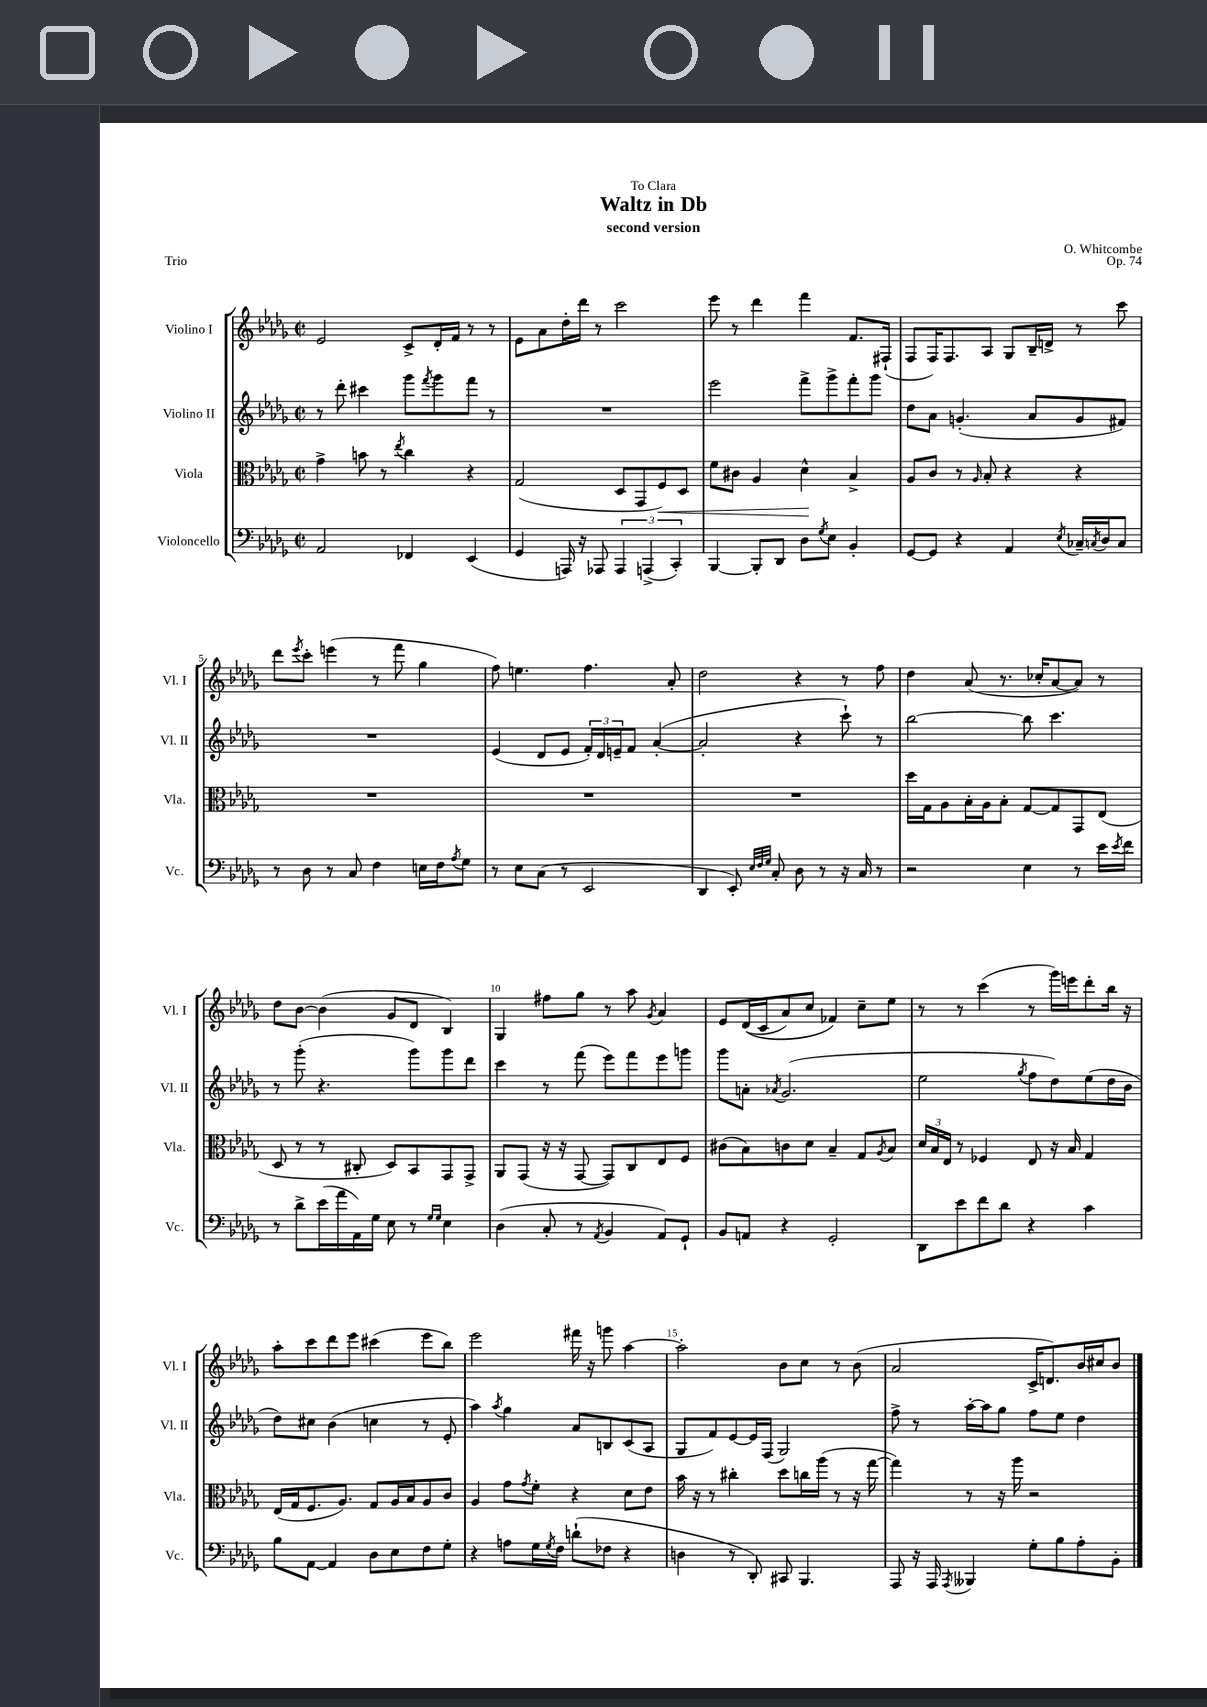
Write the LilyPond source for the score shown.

\header { title = "Waltz in Db" composer = "O. Whitcombe" subtitle = "second version" dedication = "To Clara" opus = "Op. 74" piece = "Trio" }
<<
\new StaffGroup <<
\new Staff = "s0" \with { instrumentName = "Violino I" shortInstrumentName = "Vl. I" } {
    \clef treble \key des \major \defaultTimeSignature \time 2/2
    ees'2 c'8-> des'16-. f'16 r8 r8 |
    ees'8 aes'8 des''16-. des'''16 r8 c'''2 |
    ees'''8 r8 des'''4 f'''4 f'8. fis16-!( |
    f8 f16) f8. aes8 ges8 bes16-- d'16-> r8 c'''8 |
    des'''8 \acciaccatura { ees'''8 } c'''8-. e'''4( r8 f'''8 ges''4 |
    f''8) e''4. f''4. aes'8-. |
    des''2 r4 r8 f''8 |
    des''4 aes'8( r8. ces''16-. aes'8~ aes'8) r8 |
    des''8 bes'8~ bes'4( ges'8 des'8 bes4) |
    ges4 fis''8 ges''8 r8 aes''8 \acciaccatura { ges'8 } aes'4 |
    ees'8 des'16(\( c'16 aes'8) c''8 fes'4\) c''8-- ees''8 |
    r8 r8 c'''4( r8 ges'''16) e'''16 des'''8-. bes''16 r16 |
    aes''8-. c'''8 des'''8 ees'''8 cis'''4( ees'''8 bes''8) |
    ees'''2 fis'''16 r16 g'''8 aes''4~ |
    aes''2-. bes'8 c''8 r8 bes'8( |
    aes'2 c'16-> d'8.) bes'16 cis''16 bes'8 \bar "|." |
}
\new Staff = "s1" \with { instrumentName = "Violino II" shortInstrumentName = "Vl. II" } {
    \clef treble \key des \major \defaultTimeSignature \time 2/2
    r8 des'''8-. cis'''4 ges'''8 \acciaccatura { f'''8 } ges'''8 f'''8 r8 |
    R1 |
    ees'''2 f'''8-> ges'''8-> f'''8-. ges'''8 |
    des''8 aes'8 g'4.-.( aes'8 g'8 fis'8) |
    R1 |
    ees'4( des'8 ees'8 \tuplet 3/2 { f'16-.) des'16 e'16-- } f'8 aes'4~-.( |
    aes'2-. r4 c'''8-!) r8 |
    bes''2~ bes''8 c'''4. |
    r8 ges'''8-.( r4. ges'''8) ges'''8 des'''8 |
    c'''4 r8 f'''8( ees'''8) f'''8 ees'''8 g'''8 |
    ges'''8 a'8-. \acciaccatura { aes'8 } ges'2.( |
    ees''2 \acciaccatura { ges''8 } f''8 des''8) ees''8( des''16 bes'16 |
    des''8) cis''8 bes'4( c''4 r8 ees'8-. |
    aes''4) \acciaccatura { aes''8 } ges''4 aes'8 b8 c'8( aes8 |
    ges8 f'8) ees'8~ ees'16 f16( ges2) |
    f''8-> r8 aes''16~-. aes''16 ges''8 f''8 ees''8 des''4 \bar "|." |
}
\new Staff = "s2" \with { instrumentName = "Viola" shortInstrumentName = "Vla." } {
    \clef alto \key des \major \defaultTimeSignature \time 2/2
    ges'4-> b'8 r8 \acciaccatura { ees''8 } c''4 r4 |
    ges2( des8 ges,8 f8\<) des8 |
    f'8 cis'8 aes4 des'4-^\! bes4-> |
    aes8 c'8 r8 \grace { aes16 } bes8-. r4 r4 |
    R1 |
    R1 |
    R1 |
    des''16 ges16 aes8 bes16-. aes16 bes8-. ges8~ ges8 ges,8 ees8( |
    des8 r8 r8 cis8-. des8) bes,8 ges,8 ges,8-> |
    aes,8 ges,8( r16 r16 ges,8~ ges,8) c8 ees8 f8 |
    cis'8( bes8) c'8 des'8 bes4-- ges8 \acciaccatura { aes8 } bes8 |
    \tuplet 3/2 { des'16 bes16 ees16 } r8 fes4 ees8 r16 bes16 ges4 |
    ees16( ges16 f8. aes8.) ges8 aes16 bes16 aes8 c'8 |
    aes4 ges'8 \acciaccatura { ges'8 } f'8-. r4 des'8 ees'8 |
    bes'16 r16 r8 cis''4-. des''8 c''16 aes''16( r8 r16 ges''16~ |
    ges''4) r8 r16 aes''16 r2 \bar "|." |
}
\new Staff = "s3" \with { instrumentName = "Violoncello" shortInstrumentName = "Vc." } {
    \clef bass \key des \major \defaultTimeSignature \time 2/2
    aes,2 fes,4 ees,4( |
    ges,4 a,,16) r16 aes,,8 \tuplet 3/2 { aes,,4 a,,4->( c,4-.) } |
    bes,,4~ bes,,8-. des,8 des8 \acciaccatura { ges8 } ees8 bes,4-. |
    ges,8~ ges,8 r4 aes,4 \acciaccatura { ees8 } ces16-- \acciaccatura { c8 } des16 c8 |
    r8 des8 r8 c8 f4 e16 f16 \acciaccatura { aes8 } ges8 |
    r8 ees8 c8( r8 ees,2 |
    des,4 ees,8-.) \grace { ees32 f32 ges32 } c8-. des8 r8 r16 c16 r8 |
    r2 ees4 r8 ees'16 \acciaccatura { ees'8 } f'16 |
    r8 des'8-> ees'16( aes'16 aes,16) ges16 ees8 r8 \grace { ges16 ges16 } ees4 |
    des4( c8-. r8 \acciaccatura { aes,8 } bes,4 aes,8) ges,8-! |
    bes,8 a,8 r4 ges,2-. |
    des,8 ees'8 f'8 des'8 r4 c'4 |
    bes8 aes,8~ aes,4 des8 ees8 f8 ges8-. |
    r4 a8 ges16 \acciaccatura { ges8 } f16 d'8-!( fes8 r4 |
    d4 r8 des,8-.) cis,8 bes,,4. |
    aes,,8 r16 aes,,16 \acciaccatura { aes,,8 } beses,,4 ges8-. bes8 aes8-. bes,8-. \bar "|." |
}
>>
>>
\layout { \context { \Score \override BarNumber.break-visibility = ##(#f #t #t) barNumberVisibility = #(every-nth-bar-number-visible 5) } }
